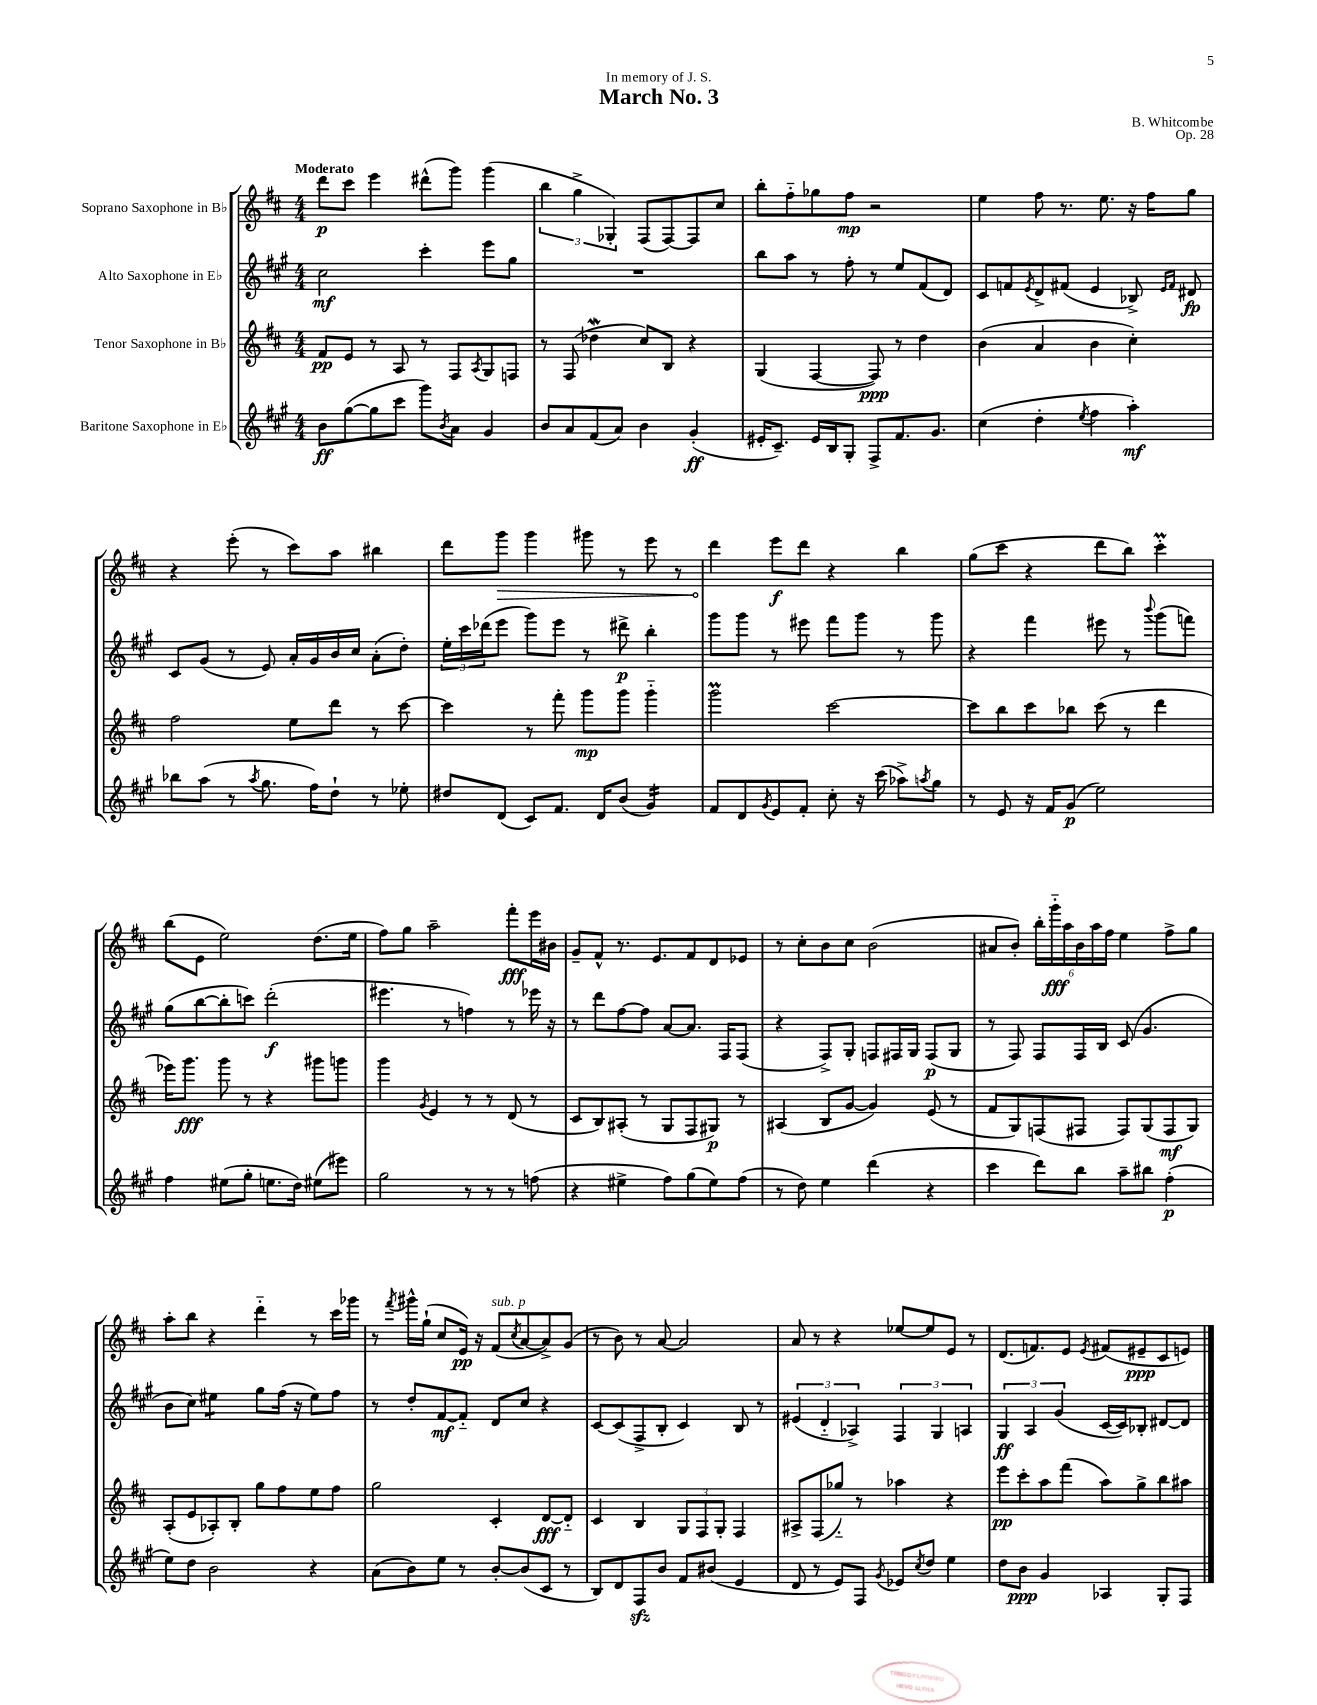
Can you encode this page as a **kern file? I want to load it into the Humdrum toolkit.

**kern	**kern	**kern	**kern
*staff4	*staff3	*staff2	*staff1
*clefG2	*clefG2	*clefG2	*clefG2
*k[f#c#g#]	*k[f#c#]	*k[f#c#g#]	*k[f#c#]
*M4/4	*M4/4	*M4/4	*M4/4
8b	8f#	2cc#	8ddd
([8gg#	8e	.	8ccc#
8gg#]	8r	.	4eee
8ccc#	8A	.	.
8ggg#)	8r	4ccc#'	(8ddd#^^
8qb	.	.	.
8a	8F#	.	8ggg)
.	8qA	.	.
4g#	8G	8eee	(4ggg
.	8F	8gg#	.
=	=	=	=
8b	8r	1r	6bb
8a	(8F#	.	.
.	.	.	6gg^
(8f#	4dd-	.	.
.	.	.	6G-')
8a)	.	.	.
4b	8cc#)	.	(8F#
.	8B	.	[8F#)
(4g#'	4r	.	8F#]
.	.	.	8cc#
=	=	=	=
16e#'	(4G	8bb	8bb'
8.c#~)	.	.	.
.	.	8aa	8ff#'~
16e#	[4F#	8r	8gg-
16B	.	.	.
8G#'	.	8ff#'	8ff#
8F#^	8F#])	8r	2r
8.f#	8r	8ee	.
.	4dd	(8f#	.
8.g#	.	.	.
.	.	8d)	.
=	=	=	=
(4cc#	(4b	8c#	4ee
.	.	8f	.
.	.	8qe	.
4dd'	4a	8d^	8ff#
.	.	(8f#	8.r
8qee	.	.	.
4ff#	4b	4e	.
.	.	.	8.ee
4aa')	4cc#')	8B-^)	16r
.	.	.	16ff#
.	.	16qqe	.
.	.	16qqf#	.
.	.	8d#	8gg
=	=	=	=
8bb-	2ff#	8c#	4r
(8aa	.	(8g#	.
8r	.	8r	(8eee'
8qaa	.	.	.
8.gg#	.	8e)	8r
.	8ee	16a'	8ccc#)
16ff#)	.	16g#	.
8dd`	8ddd	16b	8aa
.	.	16cc#	.
8r	8r	(8a'	4bb#
8ee-'	[8ccc#	8dd')	.
=	=	=	=
8dd#	4ccc#]	24ee'	8ddd
.	.	24ccc#	.
.	.	(24ddd-	.
(8d	.	8eee	8ggg
8c#)	8r	8ggg#)	4ggg
8.f#	8fff#'	8eee	.
.	8ggg	8r	8ggg#
16d	.	.	.
(8b	8ggg	8ddd#^	8r
4g#)	4ggg'~	4bb'	8eee
.	.	.	8r
=	=	=	=
8f#	2ggg	8ggg#	4ddd
8d	.	8ggg#	.
8qg#	.	.	.
8e	.	8r	8eee
8f#'	.	8eee#	8ddd
8cc#'	[2ccc#	8fff#	4r
16r	.	8ggg#	.
(16ccc#	.	.	.
8aa-^)	.	8r	4bb
8qaa	.	.	.
8gg#	.	8ggg#	.
=	=	=	=
8r	8ccc#]	4r	(8gg
8e	8bb	.	8ccc#
16r	8ccc#	4fff#	4r
16f#	.	.	.
(8g#	8bb-	.	.
2ee)	(8ccc#	8eee#	8ddd
.	8r	8r	8bb)
.	.	8qqbbb	.
.	4ddd	(8ggg#	4ccc#'
.	.	8fff)	.
=	=	=	=
4ff#	16eee-)	(8gg#	(8bb
.	8.ggg	.	.
.	.	[8bb	8e
(8ee#	8ggg	8bb']	2ee)
8gg#'	8r	8ccc)	.
8.ee	4r	(2ddd'	.
16dd)	.	.	.
(8ee#	8ggg#	.	(8.dd
8eee#)	8ggg	.	.
.	.	.	16ee
=	=	=	=
2gg#	4ggg	4.eee#	8ff#)
.	.	.	8gg
.	8qg	.	.
.	4e	.	2aa~
.	.	8r	.
8r	8r	4ff)	.
8r	8r	.	.
8r	(8d	8r	8fff#'
(8ff	8r	16eee-	16eee
.	.	16r	16b#
=	=	=	=
4r	8c#	8r	8g~
.	8B)	8ddd	8f#^^
4ee#^	(8A#'	[8ff#	8.r
.	8r	8ff#]	.
.	.	.	8.e
8ff#)	8G	[8a	.
(8gg#	8F#	8.a]	8f#
8ee#)	8G#)	.	8d
.	.	16F#	.
(8ff#	8r	(8F#	8e-
=	=	=	=
8r	(4A#	4r	8r
8dd)	.	.	8cc#'
4ee	8B	8F#^)	8b
.	[8g	8G#'	8cc#
(4ddd	4g])	8F	(2b
.	.	16F#	.
.	.	16G#	.
4r	(8e	(8F#	.
.	8r	8G#	.
=	=	=	=
4ccc#	8f#	8r	8a#
.	8G)	8F#)	8b')
8ddd)	(8F	8F#	24bb'
.	.	.	24ggg'~
.	.	.	24aa
8bb	8F#	16F#	24b
.	.	.	24aa
.	.	16B	.
.	.	.	24ff#
8aa~	8F#)	(8c#	4ee
8bb#	(8G	4.g#	.
(4ff#'	8F#	.	8ff#^
.	8G)	.	8gg
=	=	=	=
8ee)	(8A'	8b	8aa'
8dd	8e	8cc#)	8bb
2b	8A-')	4ee#	4r
.	8B'	.	.
.	8gg	8gg#	4ddd'~
.	8ff#	(16ff#	.
.	.	16r	.
4r	8ee	8ee#)	8r
.	8ff#	8ff#	16ccc#
.	.	.	16ggg-
=	=	=	=
(8a	2gg	8r	8r
.	.	.	8qfff#
8b)	.	8dd'	16ggg#^^
.	.	.	(16gg`
8ee	.	[8f#	8cc#
8r	.	8f#'~]	16e)
.	.	.	16r
[8b'	4c#'	8d	(8f#
.	.	.	8qcc#
(8b]	.	8cc#	[8a
8c#	[8d	4r	8a^])
8r	8d'~]	.	(8g
=	=	=	=
8B)	4c#	[8c#	8r
8d	.	(8c#]	8b)
8F#	4B	8F#^	8r
8b	.	8B'	[8a
8f#	12G	4c#)	2a]
.	12F#	.	.
(8b#	.	.	.
.	12G'	.	.
4e	4F#	8B	.
.	.	8r	.
=	=	=	=
8d	8A#^	(6e#	8a
8r	(8F#	.	8r
.	.	6d'~	.
8e)	8gg-'~)	.	4r
.	.	6A-^)	.
8F#	8r	.	.
8qg#	.	.	.
8e-	4aa-	6F#	[8ee-
8qcc#	.	.	.
8dd	.	.	8ee-]
.	.	6G#	.
4ee	4r	.	8e
.	.	6A	.
.	.	.	8r
=	=	=	=
8dd	8eee	6G#	(8.d
8b	8ccc#'	.	.
.	.	6A	.
.	.	.	8.f)
4g#	8aa	.	.
.	.	(6g#	.
.	(8fff#	.	8e
.	.	.	8qe
4A-	8aa)	[16c#	(8f#
.	.	16c#])	.
.	8gg^	8B-'	8e#~
8G#'	8bb	[8d#	8c#
8F#	8aa#	8d#]	8e)
==	==	==	==
*-	*-	*-	*-
